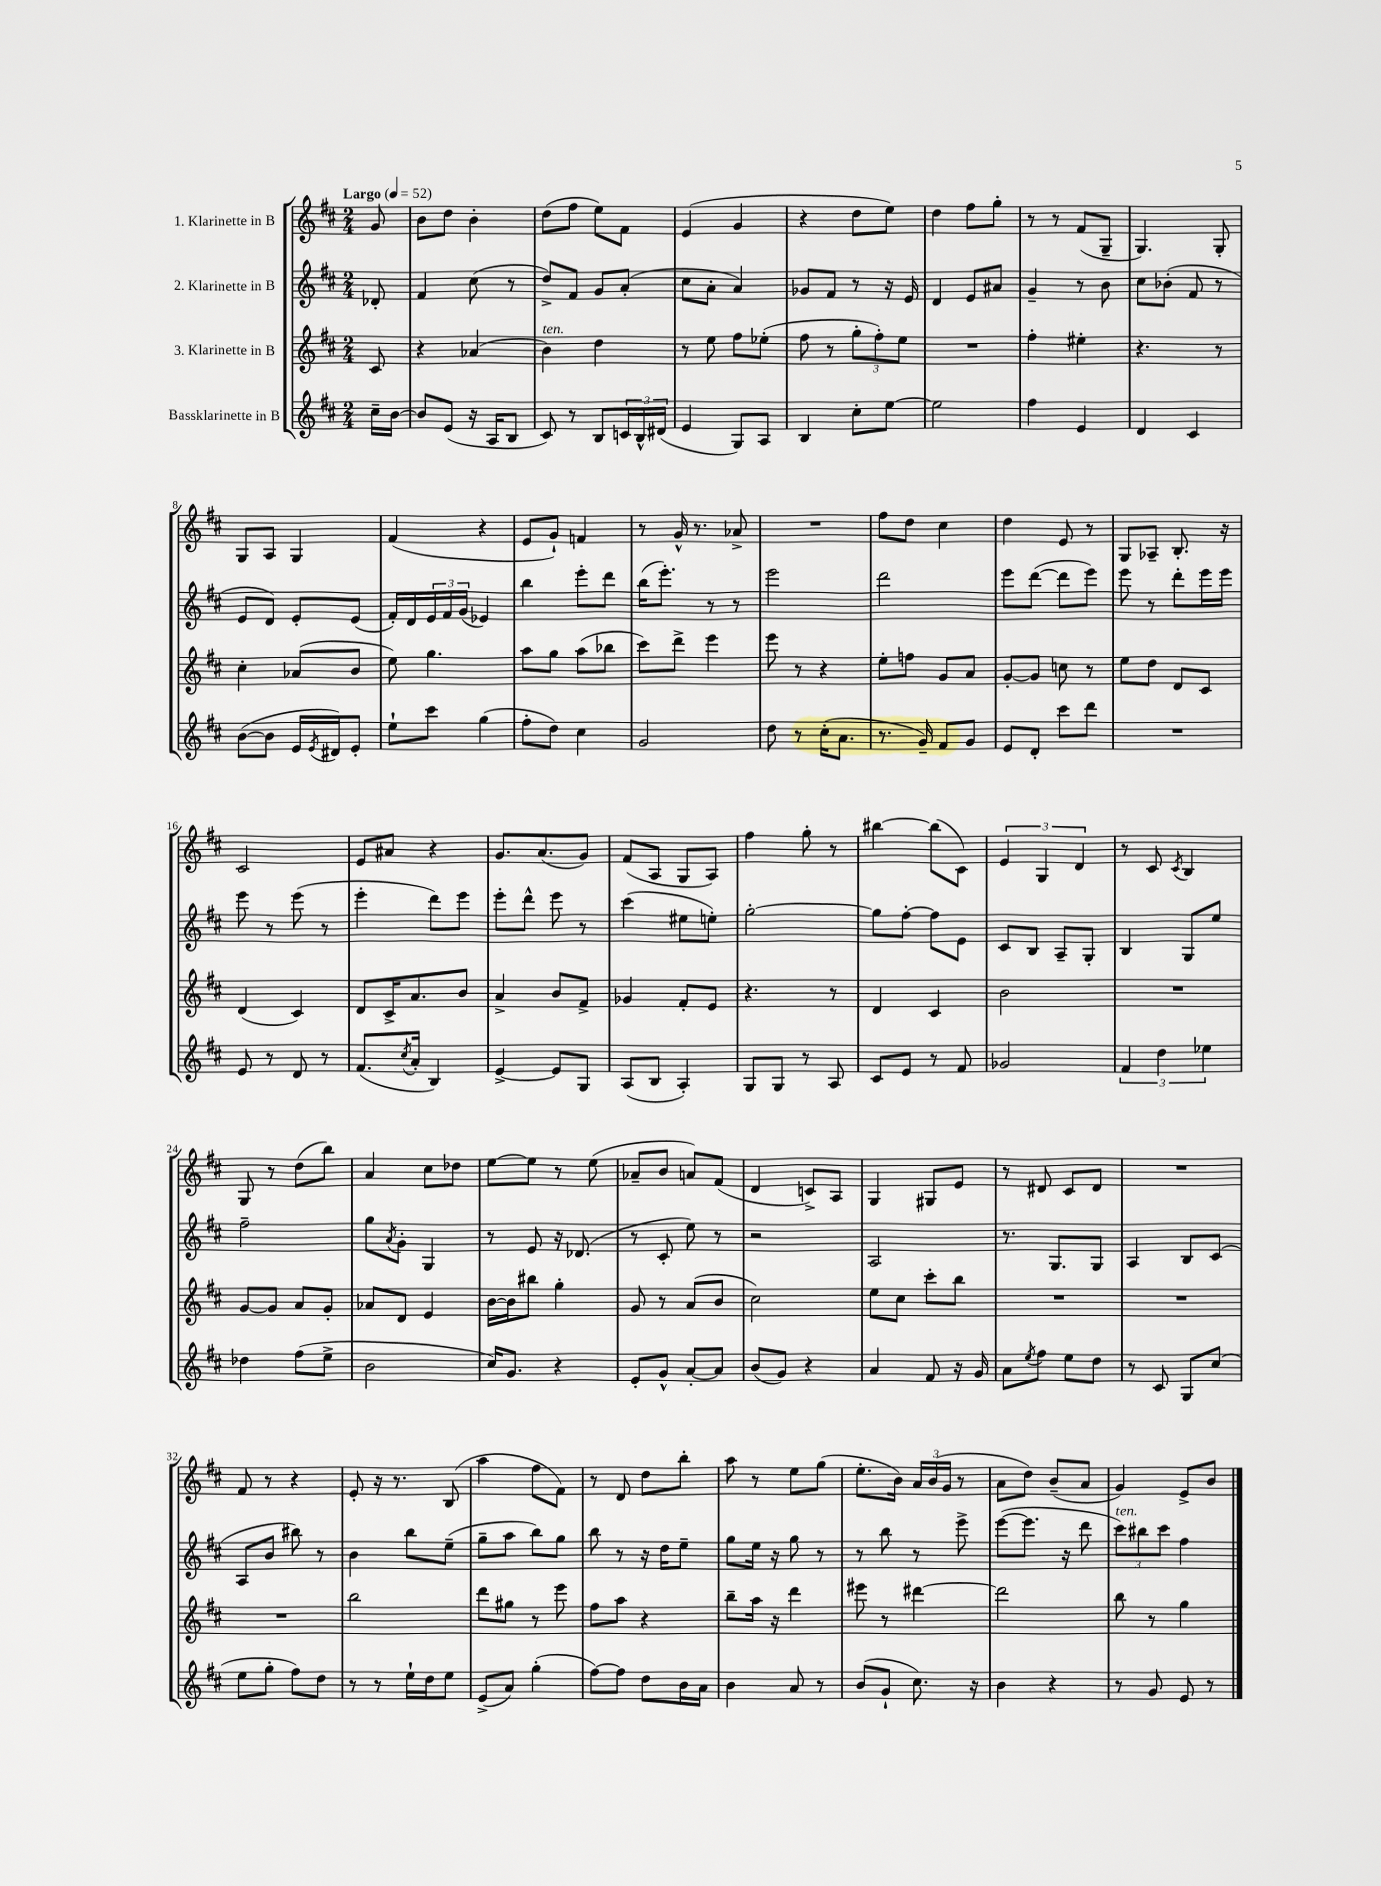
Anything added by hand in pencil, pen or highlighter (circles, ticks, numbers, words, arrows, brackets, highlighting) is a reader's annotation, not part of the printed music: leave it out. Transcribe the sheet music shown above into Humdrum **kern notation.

**kern	**kern	**kern	**kern
*staff4	*staff3	*staff2	*staff1
*clefG2	*clefG2	*clefG2	*clefG2
*k[f#c#]	*k[f#c#]	*k[f#c#]	*k[f#c#]
*M2/4	*M2/4	*M2/4	*M2/4
*MM52	*MM52	*MM52	*MM52
16cc#~\LL	8c#/	8d-'/	8g/
[16b\JJ	.	.	.
=	=	=	=
8b/]L	4r	4f#/	8b\L
(8e/J	.	.	8dd\J
16r	(4a-/	(8cc#\	4b'\
16A/LK	.	.	.
8B/J	.	8r	.
=	=	=	=
8c#/)	4b\)	8dd^/L)	(8dd\L
8r	.	8f#/J	8ff#\J
8B/L	4dd\	8g/L	8ee\L)
24c/L	.	(8a'/J	8f#\J
24B^^/	.	.	.
(24d#/JJ	.	.	.
=	=	=	=
4e/	8r	8cc#\L	(4e/
.	8ee\	8a'\J	.
8G/L)	8ff#\L	4a/)	4g/
8A/J	(8ee-'\J	.	.
=	=	=	=
4B/	8ff#\	8g-/L	4r
.	8r	8f#/J	.
8cc#'\L	12gg'\L	8r	8dd\L
.	12ff#'\)	.	.
[8ee\J	.	16r	8ee\J)
.	12ee\J	.	.
.	.	16e/	.
=	=	=	=
2ee\]	2r	4d/	4dd\
.	.	8e/L	8ff#\L
.	.	8a#/J	8gg'\J
=	=	=	=
4ff#\	4ff#'\	4g~/	8r
.	.	.	8r
4e/	4ee#'\	8r	(8f#/L
.	.	8b\	8G~/J
=	=	=	=
4d/	4.r	8cc#\L	4.G/)
.	.	(8b-'\J	.
4c#/	.	8f#/	.
.	8r	8r	8G'/
=	=	=	=
([8b\L	4cc#'\	8e/L	8G/L
8b\]J	.	8d/J)	8A/J
16e/LL	(8a-/L	8e'/L	4G/
8qe/	.	.	.
16d#/J)	.	.	.
8e'/J	8b/J	(8e/J	.
=	=	=	=
8ee`\L	8ee\)	16f#'/LL)	(4f#/
.	.	16d/	.
8ccc#\J	4.gg\	24e/	.
.	.	24f#/	.
.	.	(24g/JJ	.
(4gg\	.	4e-/)	4r
=	=	=	=
8ff#'\L	8aa\L	4bb\	8e/L
8dd\J)	8gg\J	.	8g`/J)
4cc#\	(8aa\L	8eee'\L	4f/
.	8bb-\J	8ddd\J	.
=	=	=	=
2g/	8ccc#\L)	(16bb\LK	8r
.	.	8.eee'\J)	.
.	8ddd^\J	.	16g^^/
.	.	.	8.r
.	4eee\	8r	.
.	.	8r	8a-^/
=	=	=	=
8dd\	8eee\	2eee\	2r
8r	8r	.	.
(16cc#'\LK	4r	.	.
8.a\J	.	.	.
=	=	=	=
8.r	8ee'\L	2ddd\	8ff#\L
.	8ff\J	.	8dd\J
16g~/)	.	.	.
8f#/L	8g/L	.	4cc#\
8g/J	8a/J	.	.
=	=	=	=
8e/L	[8g'/L	8eee\L	4dd\
8d'/J	8g/]J	([8ddd\J	.
8ccc#\L	8cc\	8ddd\]L	8e/
8ddd\J	8r	8eee\J)	8r
=	=	=	=
2r	8ee\L	8eee\	8G/L
.	8dd\J	8r	8A-~/J
.	8d/L	8ddd'\L	8.B'/
.	8c#/J	16eee\L	.
.	.	16eee\JJ	16r
=	=	=	=
8e/	(4d/	8eee\	2c#/
8r	.	8r	.
8d/	4c#/)	(8eee\	.
8r	.	8r	.
=	=	=	=
(8.f#/L	8d/L	4eee'\	8e/L
.	16c#^/K	.	8a#/J
8qcc#/	.	.	.
16a'/Jk	8.a/	.	.
4B/)	.	8ddd\L)	4r
.	8b/J	8eee\J	.
=	=	=	=
[4e^/	4a^/	8eee'\L	8.g/L
.	.	8ddd^^\J	.
.	.	.	(8.a/
8e/]L	8b/L	8eee\	.
8G/J	8f#^/J	8r	8g/J)
=	=	=	=
(8A/L	4g-/	(4ccc#\	(8f#/L
8B/J	.	.	8A/J
4A'/)	8f#'/L	8ee#\L	8G/L
.	8e/J	8ee'\J)	8A/J)
=	=	=	=
8G/L	4.r	[2gg'\	4ff#\
8G/J	.	.	.
8r	.	.	8gg'\
8A/	8r	.	8r
=	=	=	=
8c#/L	4d/	8gg\]L	[4bb#\
8e/J	.	[8ff#'\J	.
8r	4c#/	8ff#\]L	(8bb#\]L
8f#/	.	8e\J	8c#\J)
=	=	=	=
2g-/	2b\	8c#/L	6e/
.	.	8B/J	.
.	.	.	6G/
.	.	8A~/L	.
.	.	.	6d/
.	.	8G'/J	.
=	=	=	=
6f#/	2r	4B/	8r
.	.	.	8c#/
6dd\	.	.	.
.	.	.	8qc#/
.	.	8G/L	4B/
6ee-\	.	.	.
.	.	8ee/J	.
=	=	=	=
4dd-\	[8g/L	2ff#~\	8G/
.	8g/]J	.	8r
(8ff#\L	8a/L	.	(8dd\L
8ee^\J	8g'/J	.	8bb\J)
=	=	=	=
2b\	8a-/L	8gg\L	4a/
.	.	8qa/	.
.	8d/J	8g'\J	.
.	4e/	4G/	8cc#\L
.	.	.	8dd-\J
=	=	=	=
16cc#/LK)	[16b\LL	8r	[8ee\L
8.g/J	16b\]J	.	.
.	8bb#\J	8e/	8ee\]J
4r	4gg'\	16r	8r
.	.	(8.d-/	.
.	.	.	(8ee\
=	=	=	=
8e'/L	8g/	8r	8a-~/L
8g^^/J	8r	8c#'/	8b/J
[8a'/L	(8a/L	8ee\)	8a/L)
8a/]J	8b/J	8r	(8f#/J
=	=	=	=
(8b/L	2cc#\)	2r	4d/
8g/J)	.	.	.
4r	.	.	8c^/L)
.	.	.	8A/J
=	=	=	=
4a/	8ee\L	2A/	4G/
.	8cc#\J	.	.
8f#/	8ccc#'\L	.	8G#/L
16r	8bb\J	.	8e/J
16g/	.	.	.
=	=	=	=
8a\L	2r	8.r	8r
8qee/	.	.	.
8ff#\J	.	.	8d#/
.	.	8.G/L	.
8ee\L	.	.	8c#/L
8dd\J	.	8G/J	8d#/J
=	=	=	=
8r	2r	4A/	2r
8c#/	.	.	.
8G/L	.	8B/L	.
(8cc#/J	.	(8c#/J	.
=	=	=	=
8ee\L	2r	8A/L	8f#/
8gg'\J	.	8b/J	8r
8ff#\L)	.	8bb#\)	4r
8dd\J	.	8r	.
=	=	=	=
8r	2bb\	4b\	8e'/
8r	.	.	16r
.	.	.	8.r
16ee`\LL	.	8bb\L	.
16dd\J	.	.	.
8ee\J	.	(8ee~\J	(8B/
=	=	=	=
(8e^/L	8ddd\L	8gg~\L	4aa\
8a/J)	8gg#\J	8aa\J	.
(4gg'\	8r	8bb\L)	8ff#\L
.	8eee\	8gg\J	8f#\J)
=	=	=	=
[8ff#\L)	8ff#\L	8bb\	8r
8ff#\]J	8aa\J	8r	8d/
8dd\L	4r	16r	8dd\L
.	.	16dd\LK	.
16b\L	.	8ee~\J	8bb'\J
16a\JJ	.	.	.
=	=	=	=
4b\	8bb~\L	8gg\L	8aa\
.	16aa\Jk	16ee\Jk	8r
.	16r	16r	.
8a/	4ddd\	8gg\	8ee\L
8r	.	8r	(8gg\J
=	=	=	=
(8b/L	8eee#\	8r	8.ee'\L
8g`/J	8r	8bb\	.
.	.	.	16b\Jk)
8.cc#\)	[4ddd#\	8r	24a/LL
.	.	.	(24b/
.	.	.	24g/JJ
.	.	8eee^\	8r
16r	.	.	.
=	=	=	=
4b\	2ddd#\]	([8eee\L	8a\L
.	.	8.eee\]J	8dd\J)
4r	.	.	(8b~/L
.	.	16r	.
.	.	8ddd\	8a/J
=	=	=	=
8r	8bb\	12ccc#\L)	4g/)
.	.	12bb#\	.
8g/	8r	.	.
.	.	12ccc#\J	.
8e/	4gg\	4ff#\	8e^/L
8r	.	.	8b/J
==	==	==	==
*-	*-	*-	*-
